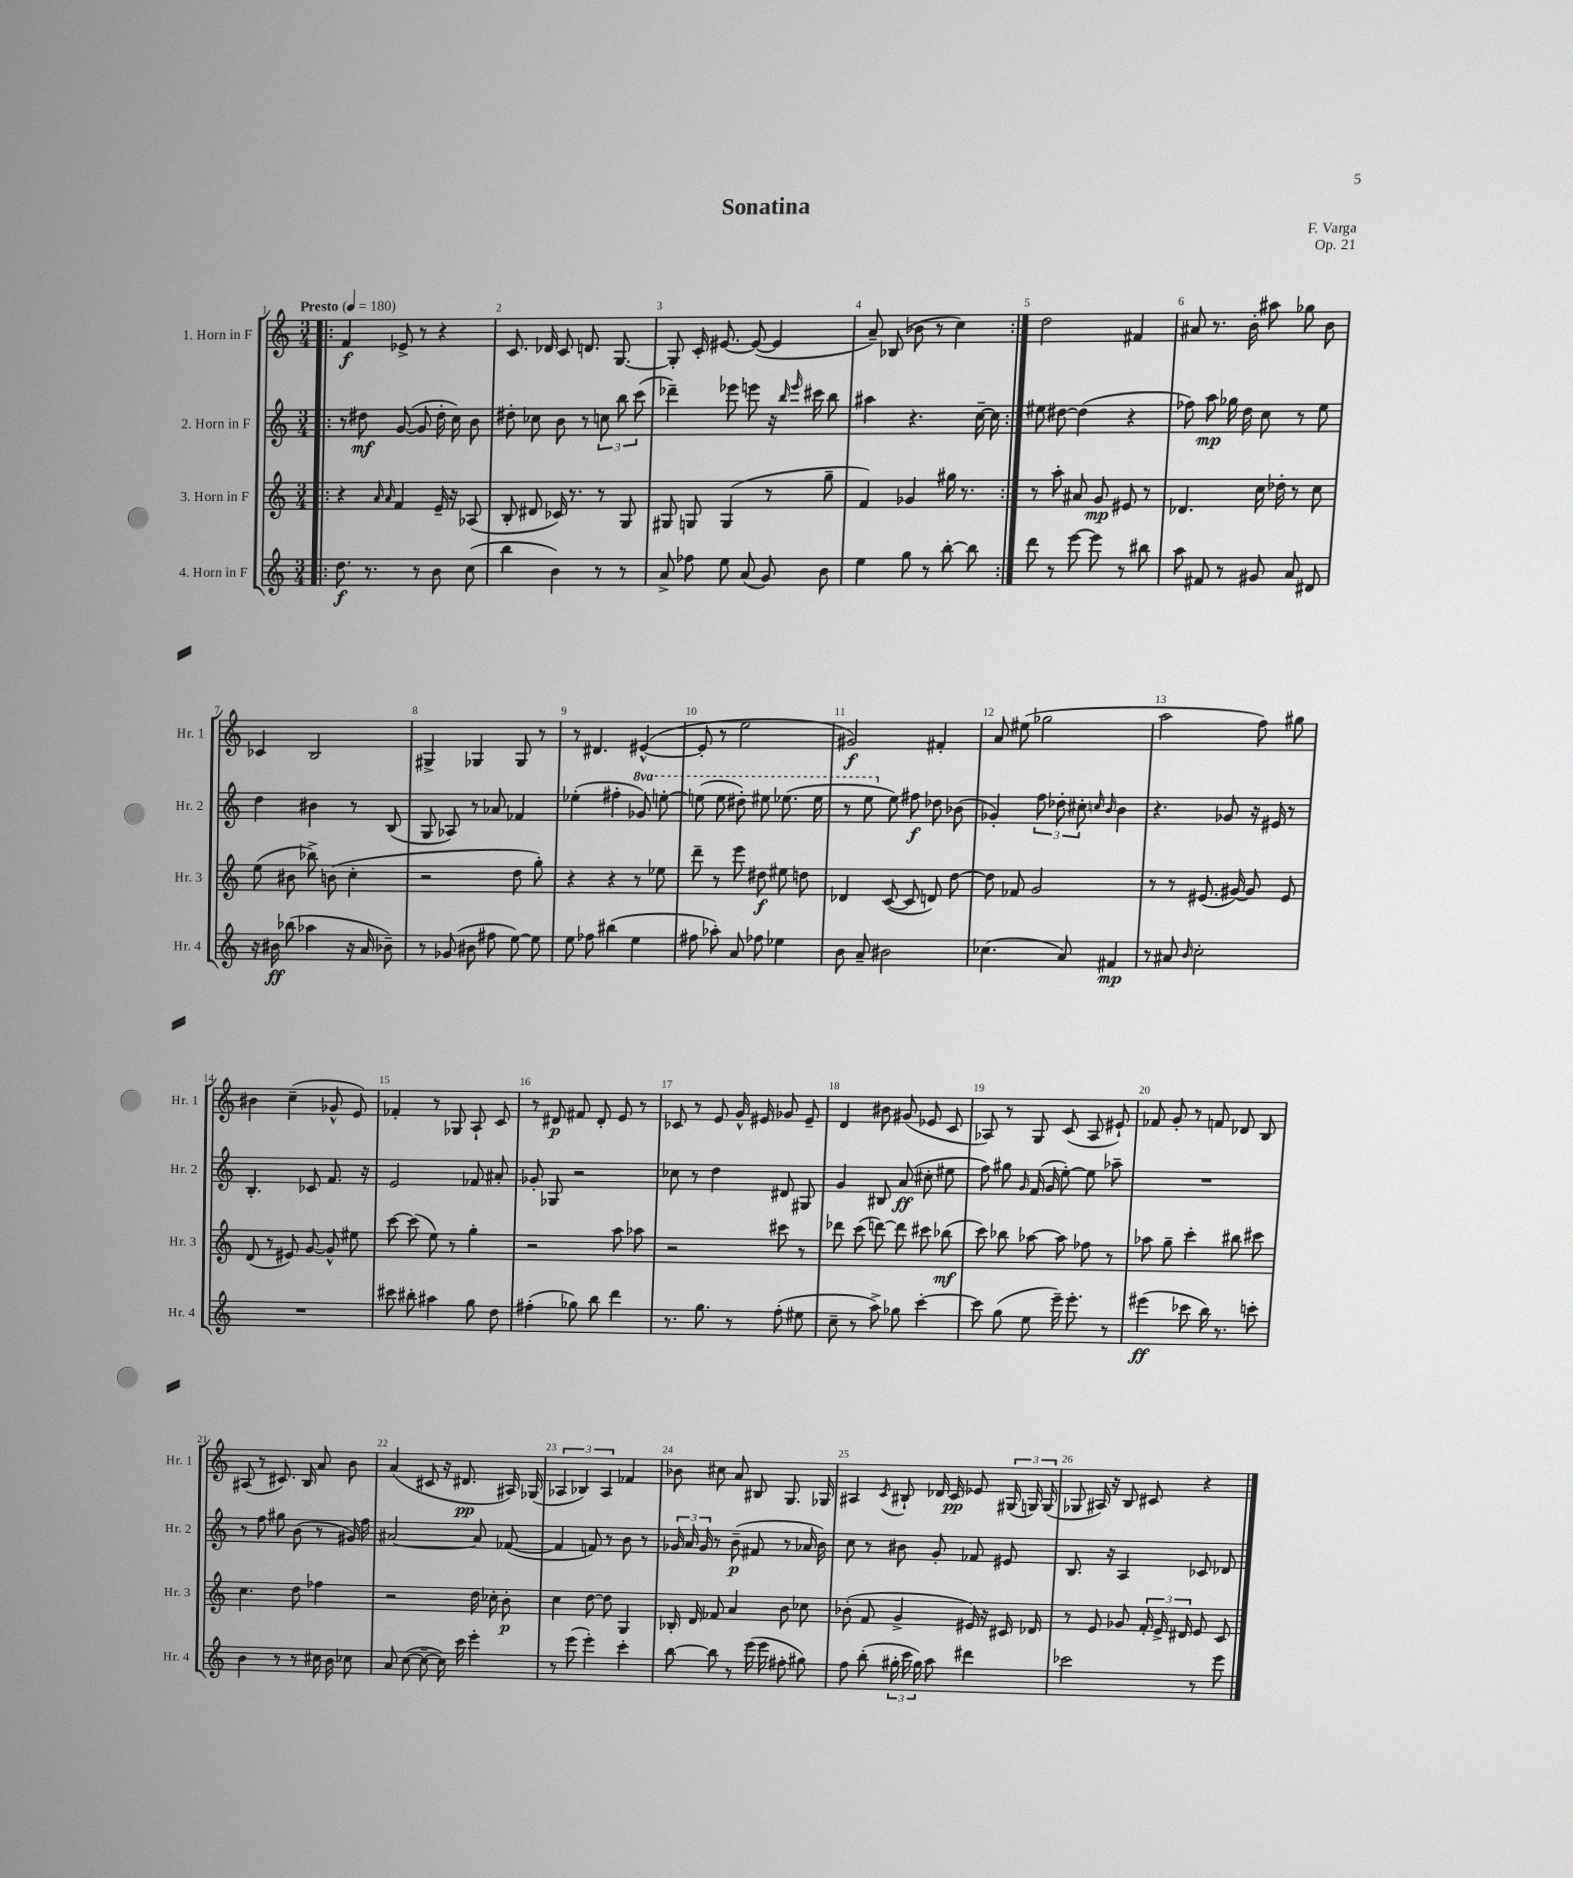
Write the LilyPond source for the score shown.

\header { title = "Sonatina" composer = "F. Varga" opus = "Op. 21" }
<<
\new StaffGroup <<
\new Staff = "s0" \with { instrumentName = "1. Horn in F" shortInstrumentName = "Hr. 1" } {
    \clef treble \key c \major \numericTimeSignature \time 3/4 \tempo "Presto" 4 = 180
    \autoBeamOff \repeat volta 2 { \bar ".|:" f'4\f ees'8-> r8 r4 |
    c'8. des'16 c'8 d'8. g8.~ |
    g8-. c'16-. eis'8.~ eis'8~( eis'4 |
    a'8--) bes8( bes'8 r8 c''4) | }
    d''2 fis'4 |
    ais'8 r8. b'16-. ais''8 ges''8 b'8 |
    ces'4 b2 |
    gis4-> ges4 ges8 r8 |
    r8 dis'4. eis'4~-^( |
    eis'8-. r8 e''2 |
    gis'2\f) fis'4-. |
    a'8 eis''8( ges''2 |
    a''2 f''8) gis''8 |
    bis'4 c''4--( ges'8-^ e'8) |
    fes'4-. r8 ges8 a8-! c'8 |
    r8 dis'8\p fis'8 dis'8-. e'8 r8 |
    ces'8 r8 e'8 g'16-^ eis'16 ges'8 eis'8-- |
    d'4 bis'8 gis'8( ees'8 c'8 |
    aes8) r8 g8 c'8( aes8 eis'8-!) |
    fes'8 g'8-. r8 f'8 des'8 b8 |
    ais8( r8 cis'8.) b16 a'8 b'8 |
    a'4( cis'8 r16 dis'8.\pp ais16) ges16( |
    \tuplet 3/2 { aes4 bes4) aes4 } fes'4 |
    bes'8 cis''8 a'8 bis8 g8. ges16 |
    ais4 \acciaccatura { c'8 } bis8-! des'16 c'16\pp ees'8 \tuplet 3/2 { gis16( g16) g16( } |
    ges8 ais16) r16 b8 cis'8 r4 \bar "|." |
}
\new Staff = "s1" \with { instrumentName = "2. Horn in F" shortInstrumentName = "Hr. 2" } {
    \clef treble \key c \major \numericTimeSignature \time 3/4 \set Staff.ottavationMarkups = #ottavation-simple-ordinals
    \autoBeamOff \repeat volta 2 { \bar ".|:" r8 dis''8\mf g'8~( g'8 dis''16-. c''16) b'8 |
    dis''8-. ces''8 b'8 r8 \tuplet 3/2 { c''8 b''8 c'''8( } |
    des'''4--) ees'''8 e'''8 r16 \grace { b''16 e'''16 } cis'''16 b''8 |
    ais''4 r4. c''16~-- c''16 | }
    eis''8 dis''8~ dis''4( r4 |
    fes''8) a''8\mp ges''16 d''16 c''8 r8 e''8 |
    d''4 bis'4 r8 b8( |
    g8 aes8) r8 aes'8 fes'4 |
    ees''4-.( fis''4-. \ottava #1 ges''8) e'''!8~-. |
    e'''!8( e'''8 dis'''8-.) eis'''8 ees'''8.( ees'''16 |
    r8 e'''8 \ottava #0 e''8) fis''8\f des''8 bes'8( |
    ges'4-.) \tuplet 3/2 { f''8 des''8-. cis''8-. } \grace { c''16 b'16 } b'4 |
    r4. ges'8 r16 eis'16 r8 |
    b4.-. ces'8 f'8. r16 |
    e'2 fes'8 ais'8-. |
    ges'8-. ges8 r2 |
    ces''8 r8 d''4 dis'8 gis8 |
    g'4 bis8 a'8\ff( cis''8-. eis''8 |
    f''8) gis''8 \grace { g'16 } f'16( g'16 e''8~-.) e''8 aes''8-- |
    R2. |
    r8 f''8 gis''8 b'8( r8 gis'16) f''16 |
    ais'2~ ais'8 fes'8~( |
    fes'4 f'8) r8 b'8 r8 |
    \tuplet 3/2 { ges'16 a'16 ges'16 } r8 b'8--\p( fis'8 r8 aes'16 b'16) |
    c''8 r8 bis'8 g'8-. fes'8 eis'8 |
    b8. r16 a4 ces'8 des'8 \bar "|." |
}
\new Staff = "s2" \with { instrumentName = "3. Horn in F" shortInstrumentName = "Hr. 3" } {
    \clef treble \key c \major \numericTimeSignature \time 3/4
    \autoBeamOff \repeat volta 2 { \bar ".|:" r4 \grace { a'16 a'16 } f'4 e'16-- r16 aes8( |
    b8-. dis'8 ces'16) r8. r8 g8 |
    gis8 g8 g4( r8 g''8-- |
    f'4) ges'4 gis''16 r8. | }
    r8 a''8-. ais'8 g'8\mp eis'8 r8 |
    des'4. c''16 des''16-. r8 c''8 |
    e''8( bis'8 bes''8->) b'8( c''4-. |
    r2 d''8 g''8-.) |
    r4 r4 r8 ees''8 |
    d'''8-- r8 e'''8 dis''8\f eis''8 d''8 |
    des'4 c'8~( c'8 d'8) d''8~ |
    d''8 fes'8 g'2 |
    r8 r8 eis'8.( gis'16~) gis'8 eis'8 |
    d'8( r8 eis'8) g'8~ g'8-^ eis''8 |
    c'''8~ c'''8( e''8) r8 g''4-. |
    r2 a''8 aes''8 |
    r2 cis'''8 r8 |
    des'''8 c'''8( d'''8~) d'''8 cis'''8 bes''8\mf( |
    c'''8) bes''8 aes''8~ aes''8 fes''8 r8 |
    aes''8 g''8-- c'''4-. bis''8 cis'''8 |
    c''4. d''8 fes''4 |
    r2 d''16 ces''16-. b'8-.\p |
    c''4 d''8~ d''8 g4 |
    bes16-. d'16 fes'8 a'4 b'8 ces''8 |
    bes'8-.( f'8 g'4-> eis'16) r16 cis'16 des'16 |
    r8 e'8 ges'8 \tuplet 3/2 { f'16-. e'16-> dis'16 } e'8 c'8 \bar "|." |
}
\new Staff = "s3" \with { instrumentName = "4. Horn in F" shortInstrumentName = "Hr. 4" } {
    \clef treble \key c \major \numericTimeSignature \time 3/4
    \autoBeamOff \repeat volta 2 { \bar ".|:" d''8.\f r8. r8 b'8 c''8( |
    b''4 b'4) r8 r8 |
    a'8-> fes''8 e''8 a'8( g'8) b'8 |
    e''4 g''8 r8 b''8~-. b''8 | }
    d'''8 r8 e'''8~ e'''8 r8 bis''8 |
    a''8 fis'8 r8 gis'8 a'8 dis'8 |
    r16 bis'16\ff bes''8( aes''4 r16 a'16 bes'8--) |
    r8 ges'8( bis'8 fis''8 e''8~) e''8 |
    e''8 fes''8 bis''4( e''4 |
    fis''8 aes''8-.) a'8 fes''8 ees''4 |
    b'8 a'8-- bis'2 |
    ces''4.( a'8) fis'4\mp |
    r8 ais'8 \grace { b'16 } c''2-. |
    R2. |
    cis'''8 bis''8-. ais''4 g''8 d''8 |
    fis''4-.( ges''8) b''8 d'''4 |
    r8. g''8. r8 f''8-.( eis''8 |
    c''8-- r8 a''8->) ges''8 c'''4~-. |
    c'''8 g''8( e''8 e'''16--) e'''8.-. r8 |
    eis'''4\ff( ces'''8 b''16) r8. c'''8-. |
    b'4 r8 r8 cis''16 b'16 ces''8 |
    a'8 c''8~( c''8~-- c''16) c'''16 e'''4-. |
    r8 e'''8( e'''4-.) c'''4-. |
    b''8~ b''8 r8 e'''16( e'''16 fis''8-. gis''8) |
    f''8 b''8-.( \tuplet 3/2 { gis''16-. c'''16 gis''16) } a''8 dis'''4 |
    ces'''2 r8 e'''8 \bar "|." |
}
>>
>>
\layout { \context { \Score \override BarNumber.break-visibility = ##(#f #t #t) barNumberVisibility = #all-bar-numbers-visible } }
